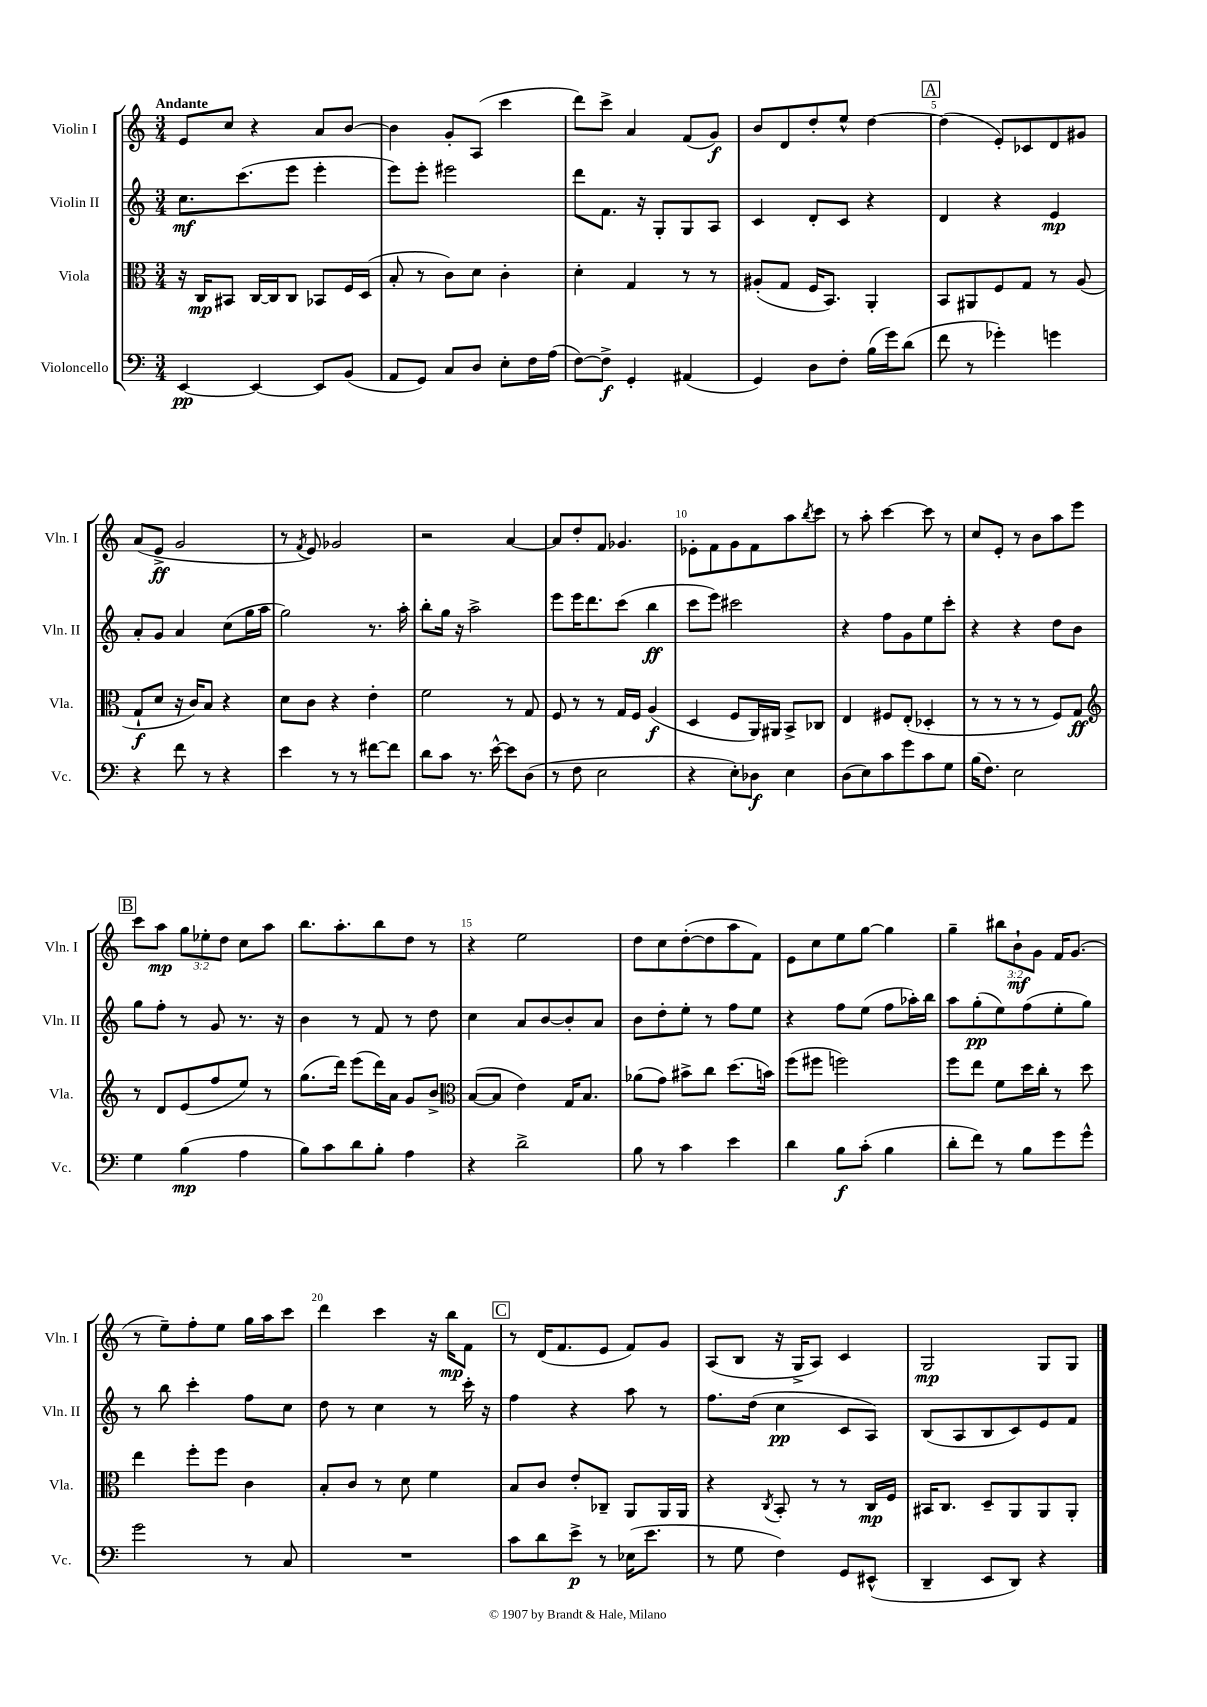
<<
\new StaffGroup <<
\new Staff = "s0" \with { instrumentName = "Violin I" shortInstrumentName = "Vln. I" } {
    \clef treble \key c \major \numericTimeSignature \time 3/4 \override Staff.TupletNumber.text = #tuplet-number::calc-fraction-text \tempo "Andante"
    e'8 c''8 r4 a'8 b'8~ |
    b'4 g'8-. a8( c'''4 |
    d'''8) c'''8-> a'4 f'8( g'8\f) |
    b'8 d'8 d''8-. e''8-^ d''4~ |
    \mark \markup { \box "A" } d''4( e'8-.) ces'8 d'8 gis'8 |
    a'8( e'8->\ff g'2 |
    r8 \acciaccatura { f'8 } e'8) ges'2 |
    r2 a'4~ |
    a'8 d''8-. f'8 ges'4. |
    ees'8-. f'8 g'8 f'8 a''8 \acciaccatura { b''8 } c'''8 |
    r8 a''8-. c'''4~ c'''8 r8 |
    c''8 e'8-. r8 b'8 a''8 e'''8 |
    \mark \markup { \box "B" } c'''8 a''8\mp \tuplet 3/2 { g''8 ees''8-. d''8 } c''8 a''8 |
    b''8. a''8.-. b''8 d''8 r8 |
    r4 e''2 |
    d''8 c''8 d''8~-.( d''8 a''8 f'8) |
    e'8 c''8 e''8 g''8~ g''4 |
    g''4-- \tuplet 3/2 { bis''8 b'8-!\mf g'8 } f'16 g'8.( |
    r8 e''8--) f''8-. e''8 g''16 a''16 c'''8 |
    d'''4 c'''4 r16 b''16\mp f'8 |
    \mark \markup { \box "C" } r8 d'16( f'8. e'8 f'8) g'8 |
    a8( b8 r16 g16-> a8) c'4 |
    g2\mp g8 g8 \bar "|." |
}
\new Staff = "s1" \with { instrumentName = "Violin II" shortInstrumentName = "Vln. II" } {
    \clef treble \key c \major \numericTimeSignature \time 3/4
    c''8.\mf c'''8.( e'''8 e'''4-. |
    e'''8) e'''8-. eis'''2 |
    d'''8 f'8. r16 g8-. g8 a8 |
    c'4 d'8-. c'8 r4 |
    \mark \markup { \box "A" } d'4 r4 e'4\mp |
    a'8-. g'8 a'4 c''8( g''16 a''16 |
    g''2) r8. a''16-. |
    b''8-. g''16 r16 a''2-> |
    e'''8 e'''16 d'''8. c'''8( b''4\ff |
    c'''8 e'''8) cis'''2 |
    r4 f''8 g'8 e''8 c'''8-. |
    r4 r4 d''8 b'8 |
    \mark \markup { \box "B" } g''8 f''8-. r8 g'8 r8. r16 |
    b'4 r8 f'8 r8 d''8 |
    c''4 a'8 b'8~ b'8-. a'8 |
    b'8 d''8-. e''8-. r8 f''8 e''8 |
    r4 f''8 e''8( f''8 aes''16-.) b''16 |
    a''8 g''8-.\pp( e''8) f''8( e''8-. g''8) |
    r8 b''8 c'''4-. f''8 c''8 |
    d''8 r8 c''4 r8 c'''16-. r16 |
    \mark \markup { \box "C" } f''4 r4 a''8 r8 |
    f''8. d''16( c''4\pp c'8 a8) |
    b8( a8 b8 c'8) e'8 f'8 \bar "|." |
}
\new Staff = "s2" \with { instrumentName = "Viola" shortInstrumentName = "Vla." } {
    \clef alto \key c \major \numericTimeSignature \time 3/4
    r16 c16\mp bis,8 c16~ c16 c8 bes,8 f16 d16( |
    b8-. r8 c'8) d'8 c'4-. |
    d'4-. g4 r8 r8 |
    ais8-.( g8 f16 b,8.) a,4-. |
    \mark \markup { \box "A" } b,8 ais,8 f8 g8 r8 a8( |
    g8-!\f d'8 r16 c'16) b8 r4 |
    d'8 c'8 r4 e'4-. |
    f'2 r8 g8 |
    f8 r8 r8 g16 f16 a4\f( |
    d4 f8 a,16) ais,16 b,8-> ces8 |
    e4 fis8 e8-.( des4-. |
    r8 r8 r8 r8 f8) g8\ff |
    \mark \markup { \box "B" } \clef treble r8 d'8 e'8( f''8 e''8) r8 |
    g''8.( d'''16) e'''8( d'''16) a'16 g'8 b'8-> |
    \clef alto b8~( b8 e'4) g16 b8. |
    aes'8( g'8) bis'8-> c''8 d''8.( b'16) |
    f''8( fis''8 f''2) |
    f''8 e''8 f'8 d''16 c''16-. r8 d''8 |
    e''4 f''8-. f''8 c'4 |
    b8-. c'8 r8 d'8 f'4 |
    \mark \markup { \box "C" } b8 c'8 e'8-. ces8-- a,8 a,16 a,16 |
    r4 \acciaccatura { c8 } b,8-. r8 r8 c16\mp f16 |
    bis,16 c8. d8-- a,8 a,8 a,8-. \bar "|." |
}
\new Staff = "s3" \with { instrumentName = "Violoncello" shortInstrumentName = "Vc." } {
    \clef bass \key c \major \numericTimeSignature \time 3/4
    e,4~\pp e,4~ e,8 b,8( |
    a,8 g,8) c8 d8 e8-. f16 a16( |
    f8~) f8->\f g,4-. ais,4( |
    g,4) d8 f8-. b16( g'16) d'8( |
    \mark \markup { \box "A" } f'8 r8 ges'4-.) g'4 |
    r4 f'8 r8 r4 |
    e'4 r8 r8 fis'8~ fis'8 |
    d'8 c'8 r8. e'16~-^ e'8 d8( |
    r8 f8 e2 |
    r4 e8-.) des8\f e4 |
    d8( e8) c'8 g'8 c'8 g8 |
    b16( f8.) e2 |
    \mark \markup { \box "B" } g4 b4\mp( a4 |
    b8) c'8 d'8 b8-. a4 |
    r4 d'2-> |
    b8 r8 c'4 e'4 |
    d'4 b8\f c'8-.( b4 |
    d'8-. f'8) r8 b8 g'8 g'8-^ |
    g'2 r8 c8 |
    R2. |
    \mark \markup { \box "C" } c'8 d'8 e'8->\p r8 ees16( e'8. |
    r8 g8 f4) g,8 eis,8-^( |
    d,4-- e,8 d,8) r4 \bar "|." |
}
>>
>>
\layout { \context { \Score \override BarNumber.break-visibility = ##(#f #t #t) barNumberVisibility = #(every-nth-bar-number-visible 5) } }
